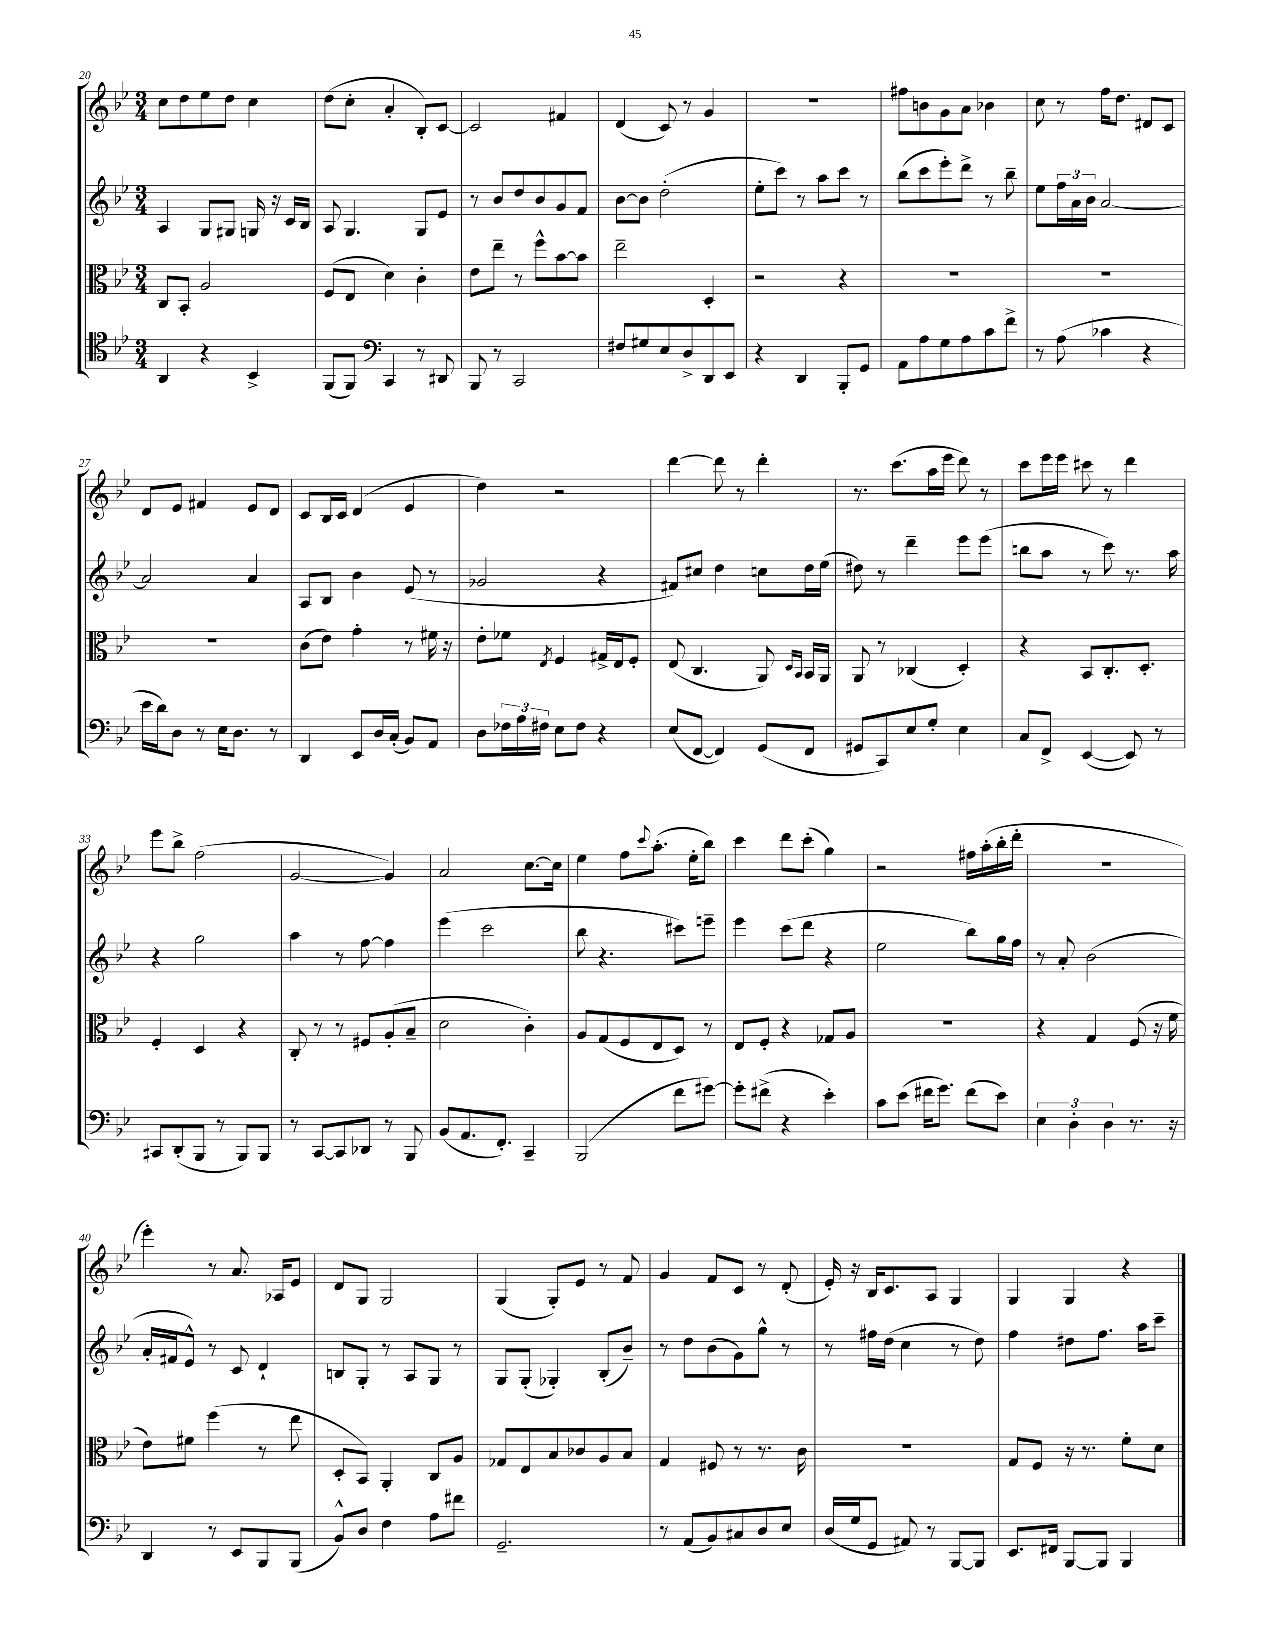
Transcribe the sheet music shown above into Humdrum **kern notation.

**kern	**kern	**kern	**kern
*staff4	*staff3	*staff2	*staff1
*clefC4	*clefC3	*clefG2	*clefG2
*k[b-e-]	*k[b-e-]	*k[b-e-]	*k[b-e-]
*M3/4	*M3/4	*M3/4	*M3/4
4AA	8C	4A	8cc
.	8BB-'	.	8dd
4r	2A	8G	8ee-
.	.	8G#	8dd
4BB-^	.	16G	4cc
.	.	16r	.
.	.	16c	.
.	.	16B-	.
=	=	=	=
(8FF	(8F	8A	(8dd
8FF)	8E-	4.G	8cc'
*clefF4	*	*	*
4CC	4d)	.	4a'
8r	4c'	8G	8B-')
8DD#	.	8e-	[8c
=	=	=	=
8BBB-	8e-	8r	2c]
8r	8ee-~	8b-	.
2CC	8r	8dd	.
.	8ff^^	8b-	.
.	[8b-	8g	4f#
.	8b-]	8f	.
=	=	=	=
8F#	2ee-~	[8b-	(4d
8G#	.	8b-]	.
8E-	.	(2dd'	8c)
8D^	.	.	8r
8DD	4D'	.	4g
8EE-	.	.	.
=	=	=	=
4r	2r	8ee-'	2.r
.	.	8ccc)	.
4DD	.	8r	.
.	.	8aa	.
8BBB-'	4r	8ccc	.
8GG	.	8r	.
=	=	=	=
8AA	2.r	(8bb-	8ff#
8A	.	8ccc	8b
8G	.	8eee-')	8g
8A	.	8ddd^	8a
8c	.	8r	4b-
8f^	.	8bb-~	.
=	=	=	=
8r	2.r	8ee-	8cc
(8A	.	24ff	8r
.	.	24a	.
.	.	24b-	.
4c-	.	[2a	16ff
.	.	.	8.dd
4r	.	.	8d#
.	.	.	8c
=	=	=	=
16e-	2.r	2a]	8d
16d)	.	.	.
8D	.	.	8e-
8r	.	.	4f#
16E-	.	.	.
8.D	.	.	.
.	.	4a	8e-
8r	.	.	8d
=	=	=	=
4DD	(8c	8A	8c
.	8e-)	8B-	16B-
.	.	.	16c
8EE-	4g'	4b-	(4d
16D	.	.	.
(16C'	.	.	.
8BB-)	8r	(8e-	4e-
8AA	16f#	8r	.
.	16r	.	.
=	=	=	=
8D	8e-'	2g-	4dd)
24F-	8f-	.	.
24A	.	.	.
24F#	.	.	.
.	8qE-	.	.
8E-	4F	.	2r
8F#	.	.	.
4r	16G#^	4r	.
.	16E-	.	.
.	8F'	.	.
=	=	=	=
(8E-	(8E-	8f#)	[4ddd
[8FF	4.C	8cc#	.
4FF])	.	4dd	8ddd]
.	.	.	8r
(8GG	8AA)	8cc	4ddd'
.	16qqD	.	.
.	16qqBB-	.	.
8FF	16BB-	16dd	.
.	16AA	(16ee-	.
=	=	=	=
8GG#	8AA	8dd#)	8.r
8CC)	8r	8r	.
.	.	.	(8.ccc
8E-	(4C-	4ddd~	.
8G'	.	.	16aa
.	.	.	16eee-
4E-	4D')	8eee-	8ddd)
.	.	(8eee-	8r
=	=	=	=
8C	4r	8bb	8ccc
8FF^	.	8aa	16eee-
.	.	.	16eee-
([4EE-	8BB-	8r	8ccc#
.	8.C'	8ccc)	8r
8EE-])	.	8.r	4ddd
.	8.D'	.	.
8r	.	.	.
.	.	16aa	.
=	=	=	=
8CC#	4F'	4r	8eee-
(8DD'	.	.	8bb-^
8BBB-	4D	2gg	(2ff
8r	.	.	.
8BBB-)	4r	.	.
8BBB-	.	.	.
=	=	=	=
8r	8C'	4aa	[2g
[8CC	8r	.	.
8CC]	8r	8r	.
8DD-	8F#	[8ff	.
8r	(8A'	4ff]	4g])
8BBB-	8B-~	.	.
=	=	=	=
(8BB-	2d	(4eee-	2a
8.AA	.	.	.
.	.	2ccc	.
8.FF')	.	.	.
4CC~	4c')	.	[8.cc
.	.	.	16cc]
=	=	=	=
(2BBB-	8A	8bb-	4ee-
.	(8G	4.r	.
.	8F	.	8ff
.	.	.	8qqccc
.	8E-	.	(8.aa'
8f	8D)	8ccc#)	.
.	.	.	16ee-'
[8g#)	8r	8eee~	8bb-)
=	=	=	=
8g#']	8E-	4eee-	4ccc
(8f#^	8F'	.	.
4r	4r	(8ccc	8ddd
.	.	8ddd	(8ccc'
4e-')	8G-	4r	4gg)
.	8A	.	.
=	=	=	=
8c	2.r	2ee-	2r
(8e-	.	.	.
16f#	.	.	.
8.g)	.	.	.
(8f#	.	8bb-)	16ff#
.	.	.	(16aa'
8e-)	.	16gg	16bb-'
.	.	16ff	16ddd'
=	=	=	=
6E-	4r	8r	2.r
.	.	8a'	.
6D'	.	.	.
.	4G	(2b-	.
6D	.	.	.
8.r	(8F	.	.
.	16r	.	.
16r	16f	.	.
=	=	=	=
4DD	8e-)	16a'	4eee-')
.	.	16f#	.
.	8f#	8e-^^)	.
8r	(4ff	8r	8r
8EE-	.	8c	8.a
8BBB-	8r	4d`	.
.	.	.	16A-
(8BBB-	8ee-	.	8e-
=	=	=	=
8BB-^^)	8D'	8B	8d
8D	8BB-)	8G'	8G
4F	4AA'	8r	2G
.	.	8A	.
8A	8C	8G	.
8f#	8A	8r	.
=	=	=	=
2.GG~	8G-	8G	(4G
.	8E-	(8G'	.
.	8B-	4G-')	8G')
.	8c-	.	8e-
.	8A	(8B-'	8r
.	8B-	8b-~)	8f
=	=	=	=
8r	4G	8r	4g
(8AA	.	8dd	.
8BB-)	8F#	(8b-	8f
8C#	8r	8g)	8c
8D	8.r	8gg^^	8r
8E-	.	8r	(8d'
.	16c	.	.
=	=	=	=
(16D	2.r	8r	16e-')
16G	.	.	16r
8GG	.	16ff#	16B-
.	.	(16dd	8.c
8AA#)	.	4cc	.
8r	.	.	8A
[8BBB-	.	8r	4G
8BBB-]	.	8dd)	.
=	=	=	=
8.EE-	8G	4ff	4G
.	8F	.	.
16FF#	.	.	.
[8BBB-	16r	8dd#	4G
.	8.r	.	.
8BBB-]	.	8.ff	.
4BBB-	8f'	.	4r
.	.	16aa	.
.	8d	8ccc~	.
==	==	==	==
*-	*-	*-	*-
